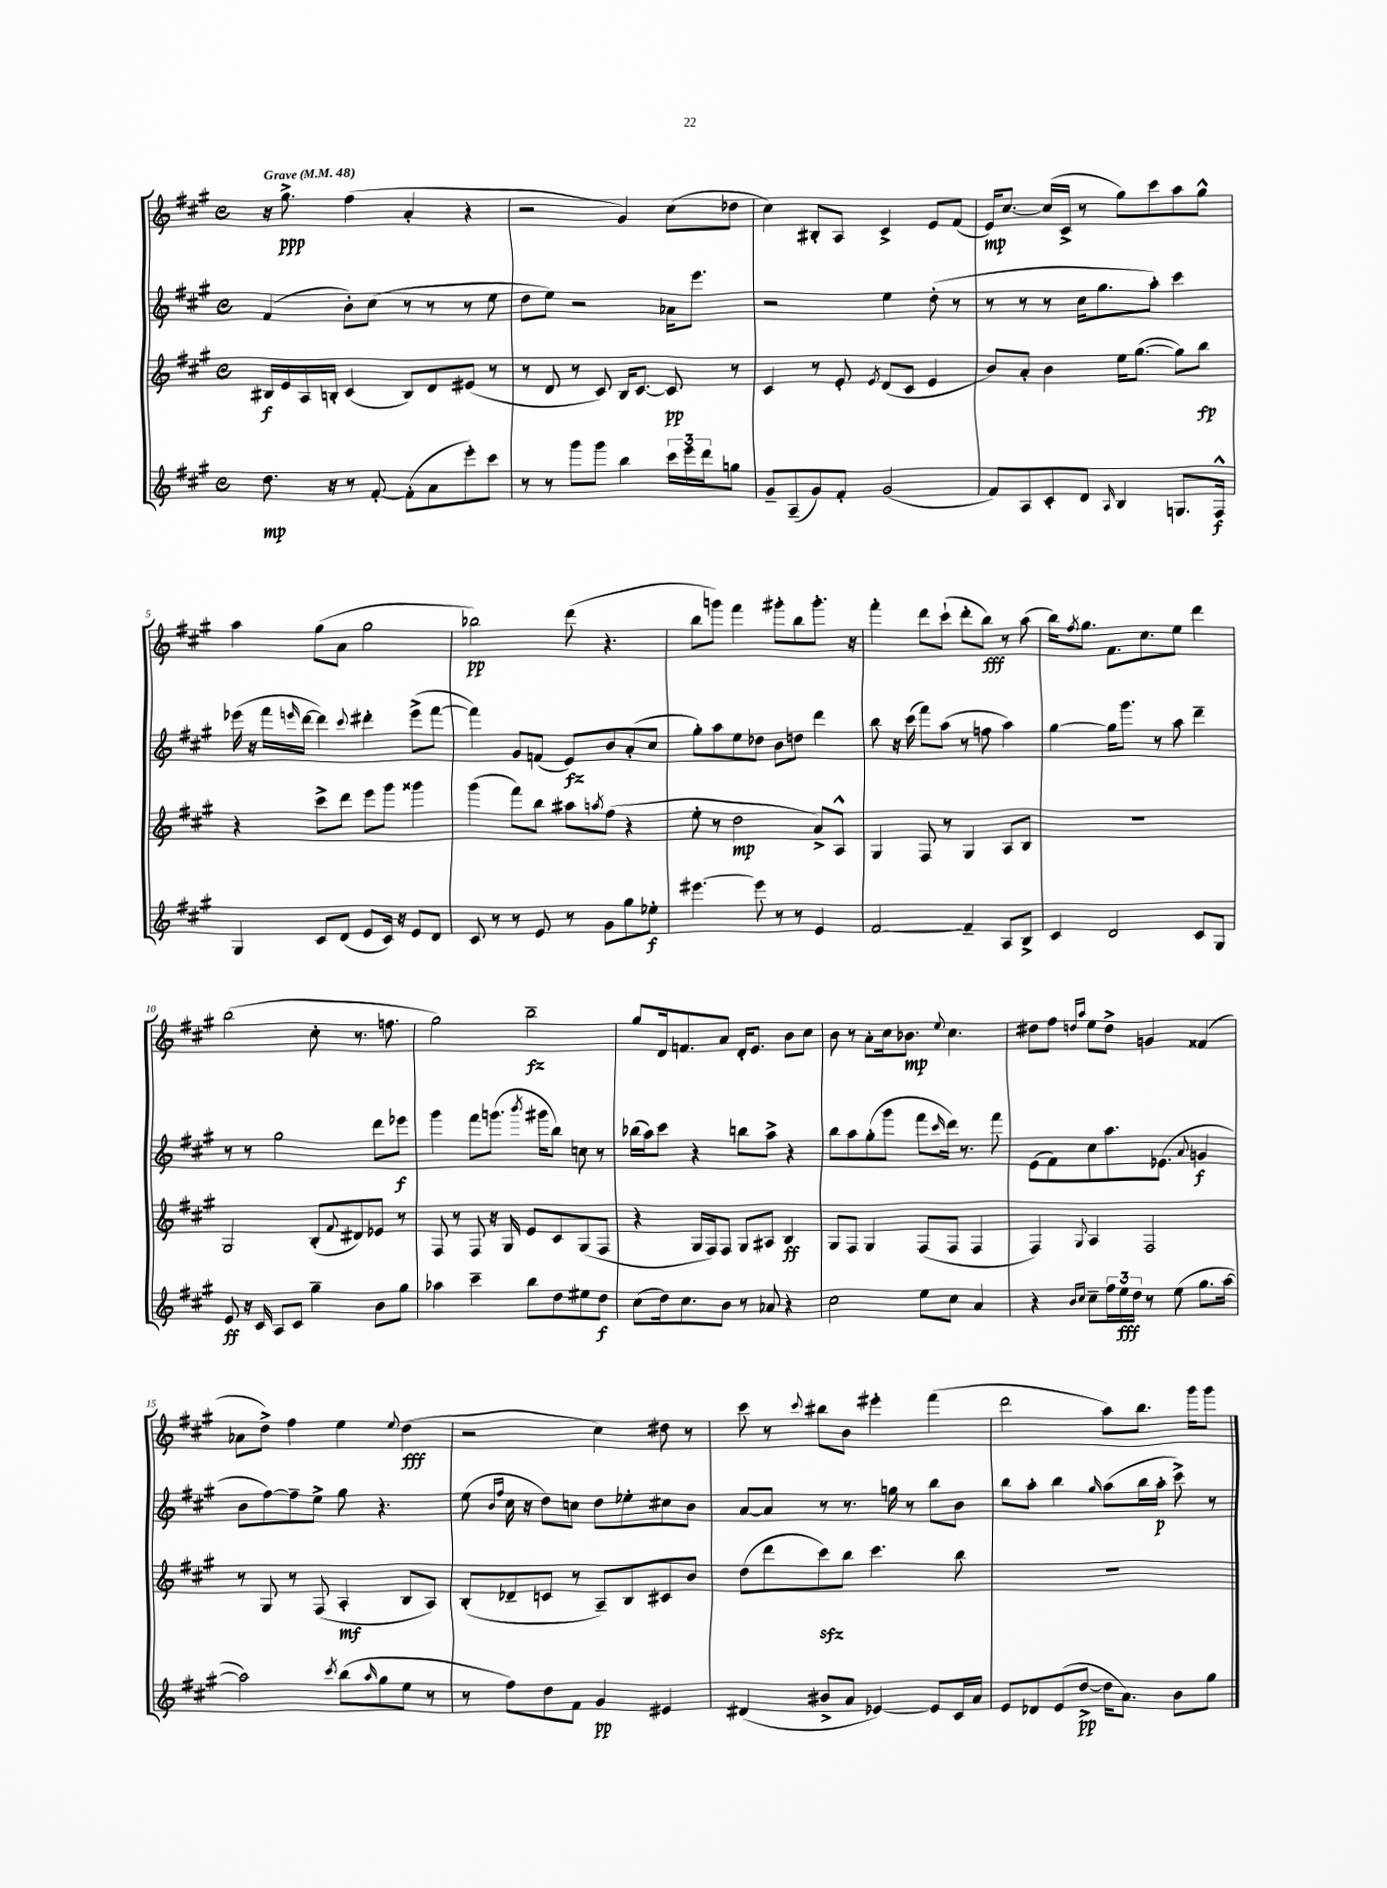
<<
\new StaffGroup <<
\new Staff = "s0" {
    \clef treble \key a \major \defaultTimeSignature \time 4/4 \tempo "Grave" 4 = 48
    r16 gis''8.->\ppp fis''4( a'4-. r4 |
    r2 gis'4) cis''8( des''8 |
    cis''4) bis8-. a8 cis'4-> e'8 fis'8( |
    e'16\mp) cis''8.~ cis''16( cis'16-> r8 gis''8) cis'''8 a''8 gis''8-^ |
    a''4 gis''8( a'8 gis''2 |
    bes''2\pp) d'''8( r4. |
    b''8 g'''8) fis'''4 gis'''8-. b''8 gis'''8.-. r16 |
    fis'''4-. d'''8 cis'''8-!( d'''8-. b''8\fff) r8 a''8( |
    b''16) \acciaccatura { fis''8 } gis''8. fis'8. cis''8. e''8 d'''4 |
    b''2( cis''8-. r8. f''8. |
    gis''2) b''2--\fz |
    gis''8 d'16 f'8. a'8 d'16-. e'8. b'8 cis''8 |
    b'8 r8 a'8-. cis''16 bes'8.\mp \appoggiatura { e''8 } cis''4. |
    dis''8 fis''8 \grace { d''16 a''16 } e''8 d''8-> g'4 fisis'4( |
    aes'8 d''8->) fis''4 e''4 \appoggiatura { e''8 } d''4\fff( |
    r2 cis''4) dis''8 r8 |
    cis'''8 r8 \appoggiatura { cis'''8 } bis''8 b'8 eis'''4-. fis'''4( |
    d'''2 a''8) b''8. gis'''16 gis'''8 \bar "|." |
}
\new Staff = "s1" {
    \clef treble \key a \major \defaultTimeSignature \time 4/4
    fis'4( b'8-.) cis''8( r8 r8 r8 e''8 |
    d''8 e''8) r2 aes'16 e'''8. |
    r2 e''4 d''8-.( r8 |
    r8 r8 r8 cis''16 gis''8. a''8-.) cis'''4 |
    ees'''16( r16 fis'''16 \grace { e'''16 } d'''16~ d'''4) \appoggiatura { cis'''8 } dis'''4-. e'''8->( fis'''8~ |
    fis'''4) gis'8 f'8( e'8\fz) b'8 a'8-.( cis''8 |
    gis''8-.) a''8 e''8 des''8 b'8 d''8 d'''4 |
    b''8 r16 cis'''16( fis'''8) a''8( r8 f''8 a''4) |
    gis''4~ gis''16 gis'''8. r8 a''8 d'''4-- |
    r8 r8 gis''2 d'''8 ees'''8\f |
    gis'''4 fis'''8 g'''8.( \acciaccatura { b'''8 } gis'''16 b''8) c''8 r8 |
    bes''16( a''16) cis'''8 r4 b''8 a''8-> r4 |
    b''8 a''8 gis''8-.( gis'''8 fis'''8 \grace { cis'''16 } d'''16) r8. fis'''8 |
    e'8( fis'8) cis''8 a''8. ees'8.( \appoggiatura { a'8 } g'4\f |
    b'8 fis''8~) fis''8-- e''8-> gis''8 r4. |
    e''8( \grace { b'16 fis''16 } cis''16 r16 d''8) c''8 d''8 ees''8-. cis''8 b'8 |
    a'8~ a'8 r8 r8. g''16 r8 b''8 b'8 |
    b''8 a''8-. b''4 \grace { gis''16 } a''8( b''16 a''16-.\p cis'''8->) r8 \bar "|." |
}
\new Staff = "s2" {
    \clef treble \key a \major \defaultTimeSignature \time 4/4
    bis16\f e'16 a16 b16-. cis'4( b8) d'8 eis'8( r8 |
    r8 d'8 r8 cis'8) b16 cis'8.~ cis'8\pp r8 |
    cis'4 r8 e'8-. \acciaccatura { e'8 } d'8( cis'8 e'4 |
    b'8) a'8-. b'4 e''16 gis''8.~( gis''8) b''8\fp |
    r4 cis'''8-> d'''8 e'''8 gis'''8 gisis'''4 |
    gis'''4( fis'''8) b''8 ais''8 \acciaccatura { a''8 } fis''8( r4 |
    e''8-. r8 d''2\mp a'8->) a8-^ |
    gis4 fis8 r8 gis4 a8 b8 |
    R1 |
    gis2 b8-.( \appoggiatura { fis'8 } dis'8) ees'8 r8 |
    fis8 r8 fis8 r16 gis16 e'8 cis'8 gis8( fis8 |
    r4 gis16 fis16) fis8 gis8 ais8 b4\ff |
    gis8 fis8 gis4 fis8( fis8 fis4 |
    fis4) \appoggiatura { gis8 } a4 fis2 |
    r8 gis8 r8 fis8( a4-.\mf b8 a8) |
    b8-.( des'8-- c'8 r8 a8--) b8 cis'8 b'8 |
    d''8( d'''8 cis'''8\sfz) b''8 cis'''4. b''8 |
    R1 \bar "|." |
}
\new Staff = "s3" {
    \clef treble \key a \major \defaultTimeSignature \time 4/4
    d''8.\mp r16 r8 fis'8~-. fis'8-.( a'8 e'''8-.) cis'''8 |
    r8 r8 gis'''8 gis'''8 b''4 \tuplet 3/2 { cis'''16 e'''16 d'''16 } g''8 |
    gis'8-- a8--( gis'8) fis'8-. gis'2( |
    fis'8) a8 cis'8-. d'8 \grace { a16 } b4 g8. fis16-^\f |
    gis4 cis'8 d'8( e'8 cis'16) r16 e'8 d'8 |
    cis'8 r8 r8 e'8 r8 gis'8 gis''8 ees''8-.\f |
    eis'''4.~ eis'''8 r8 r8 e'4 |
    fis'2~ fis'4-- a8 b8-> |
    cis'4 d'2 cis'8 gis8 |
    e'8\ff r16 cis'16 a8 cis'8 gis''4-- b'8 gis''8 |
    aes''4 cis'''4-- b''8 d''8 eis''8 d''8\f |
    cis''8( d''16) cis''8. b'8 r8 aes'8 r4 |
    cis''2 e''8 cis''8 a'4 |
    r4 \grace { b'16 cis''16 } cis''8-- \tuplet 3/2 { fis''16 e''16\fff d''16 } r8 e''8( gis''8. a''16~ |
    a''2) \acciaccatura { cis'''8 } b''8( \grace { a''16 } gis''8 e''8 r8 |
    r8 fis''8) d''8 fis'8 gis'4\pp eis'4 |
    dis'4( bis'8-> a'8 ees'4~) ees'8 cis'16 a'16 |
    e'8 des'8 e'8( d''8~->\pp d''16 a'8.) b'8 gis''8 \bar "|." |
}
>>
>>
